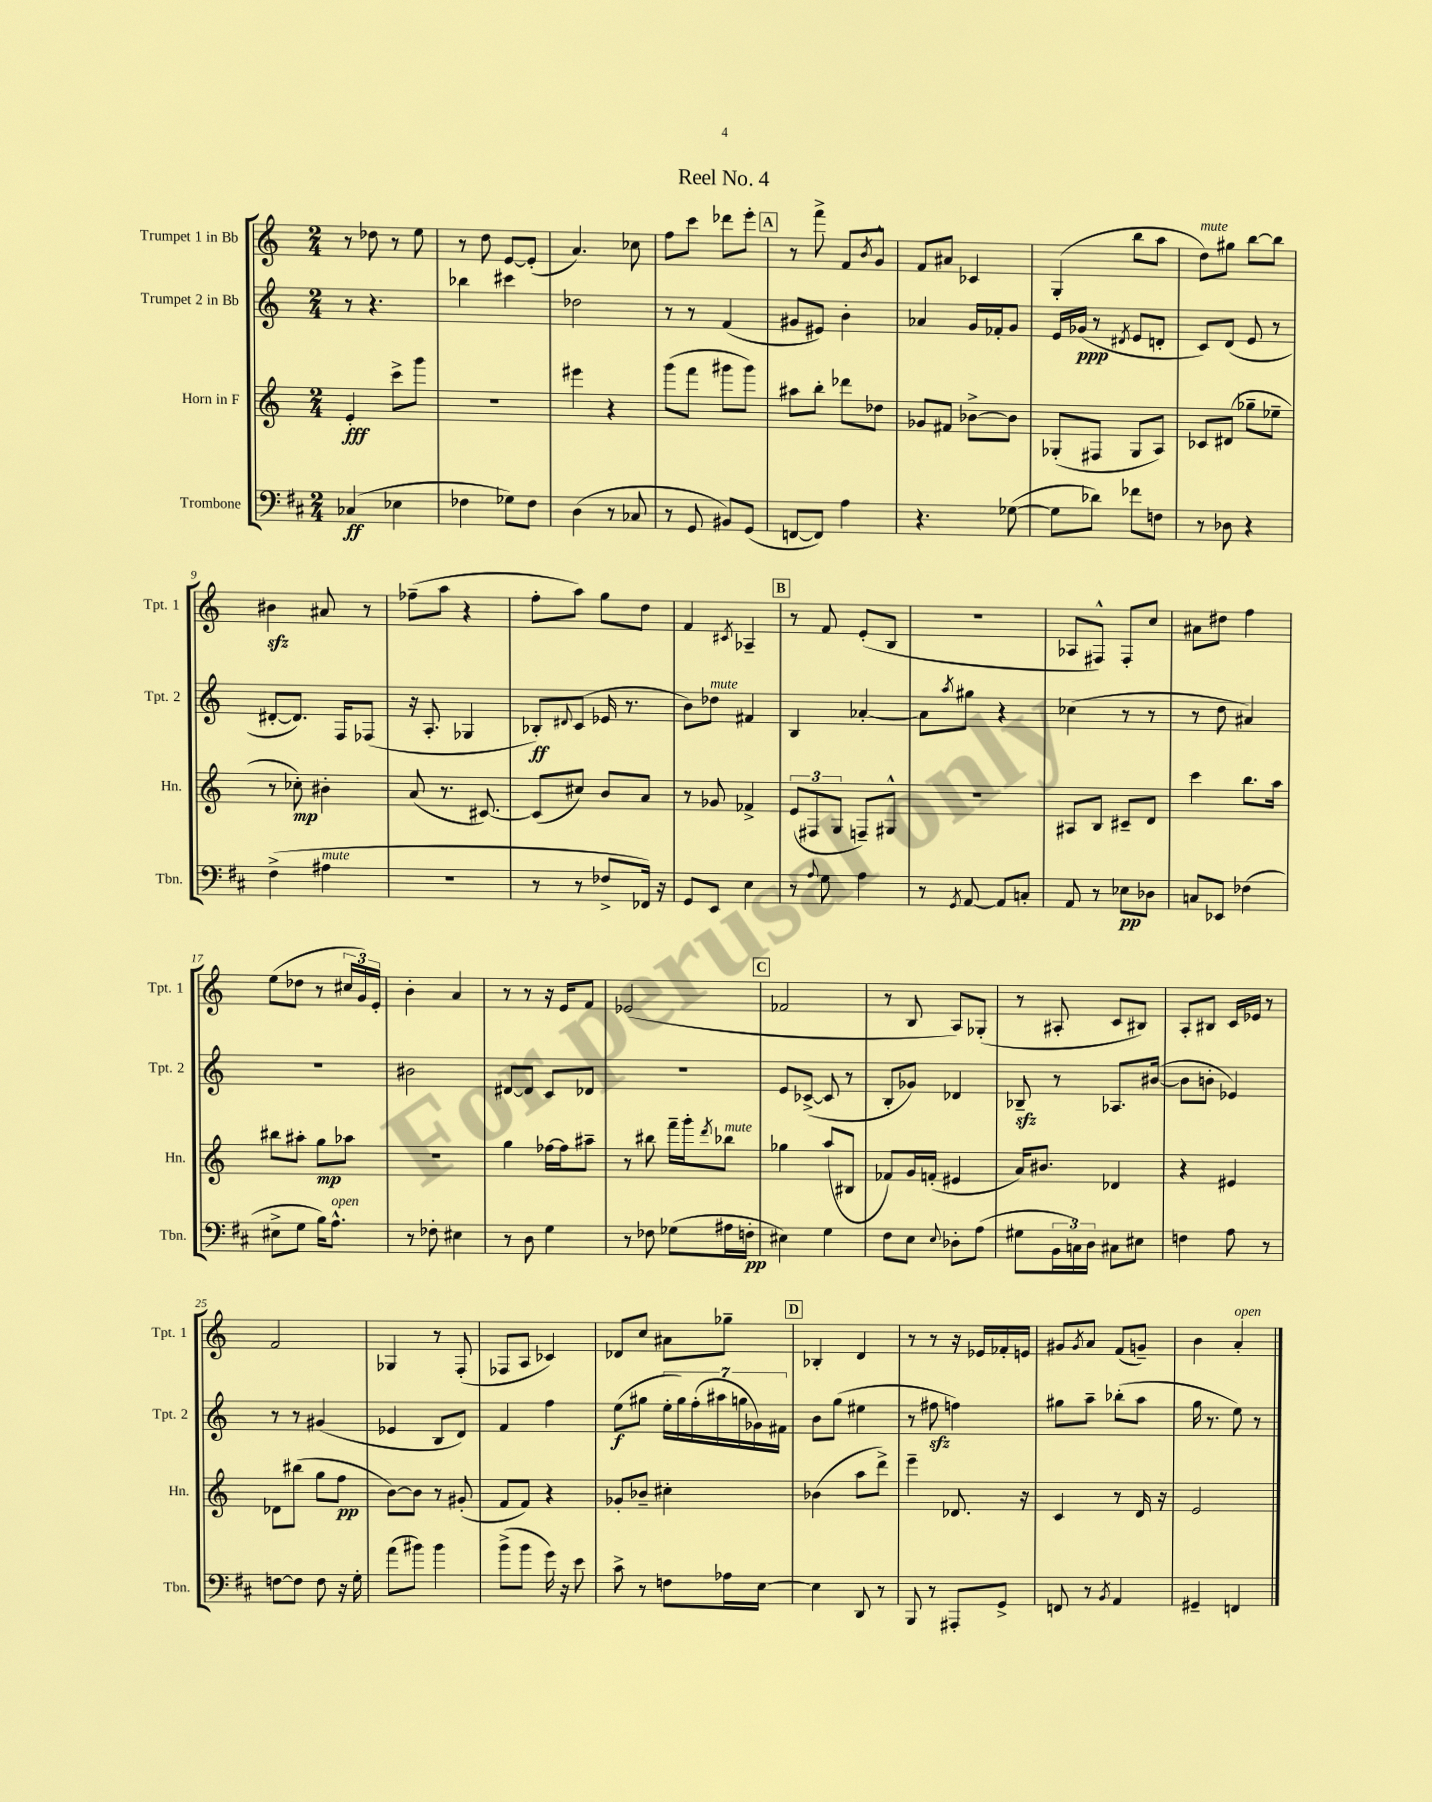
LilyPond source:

\header { title = "Reel No. 4" }
<<
\new StaffGroup <<
\new Staff = "s0" \with { instrumentName = "Trumpet 1 in Bb" shortInstrumentName = "Tpt. 1" } {
    \clef treble \key c \major \numericTimeSignature \time 2/4
    r8 des''8 r8 e''8 |
    r8 d''8 e'8~ e'8-.( |
    a'4.) ces''8 |
    f''8 c'''8 des'''8 e'''8-. |
    \mark \markup { \box "A" } r8 f'''8-> f'8 \acciaccatura { b'8 } g'8-^ |
    f'8 ais'8 ces'4 |
    g4-.( b''8 a''8 |
    d''8^\markup { \italic "mute" }) gis''8 b''8~ b''8 |
    bis'4\sfz ais'8 r8 |
    fes''8--( a''8 r4 |
    f''8-. a''8) g''8 d''8 |
    f'4 \acciaccatura { cis'8 } aes4-- |
    \mark \markup { \box "B" } r8 f'8 e'8-.( b8 |
    R2 |
    aes8 fis8-^) fis8-. c''8 |
    ais'8 dis''8 f''4 |
    e''8( des''8 r8 \tuplet 3/2 { cis''16 g'16) e'16-. } |
    b'4-. a'4 |
    r8 r8 r16 e'16 f'8 |
    ees'2( |
    \mark \markup { \box "C" } fes'2 |
    r8 b8 a8) ges8-.( |
    r8 ais8-. c'8 bis8) |
    a8-. bis8 c'16 ees'16 r8 |
    f'2 |
    ges4 r8 f8-.( |
    fes8 a8 ces'4) |
    des'8 c''8 ais'8 ges''8-- |
    \mark \markup { \box "D" } bes4-. d'4 |
    r8 r8 r16 ees'16 fes'16-. e'16 |
    gis'8 \acciaccatura { gis'8 } a'8 f'8( g'8--) |
    b'4 a'4-.^\markup { \italic "open" } \bar "|." |
}
\new Staff = "s1" \with { instrumentName = "Trumpet 2 in Bb" shortInstrumentName = "Tpt. 2" } {
    \clef treble \key c \major \numericTimeSignature \time 2/4
    r8 r4. |
    bes''4 cis'''4 |
    des''2 |
    r8 r8 f'4( |
    \mark \markup { \box "A" } gis'8 eis'8) b'4-. |
    aes'4 g'16 fes'16-. g'8 |
    e'16 ges'16\ppp( r8 \acciaccatura { dis'8 } e'8 d'8-. |
    c'8) d'8( e'8 r8 |
    dis'8~-. dis'8.) f16 fes8( |
    r16 a8.-. ges4 |
    bes8-.\ff) \appoggiatura { dis'8 } c'8( ees'16 r8. |
    b'8) des''8^\markup { \italic "mute" } fis'4 |
    \mark \markup { \box "B" } b4 aes'4~-. |
    aes'8 \acciaccatura { a''8 } gis''8 r4 |
    ces''4( r8 r8 |
    r8 d''8 ais'4) |
    R2 |
    bis'2 |
    dis'8~ dis'8 c'8 des'8 |
    R2 |
    \mark \markup { \box "C" } e'8 ces'8~->( ces'8 r8 |
    b8-. ges'8) des'4 |
    bes8--\sfz r8 aes8. bis'16~( |
    bis'8 b'8-. ees'4) |
    r8 r8 gis'4( |
    ees'4 b8 d'8) |
    f'4 f''4 |
    e''8\f( gis''8 \tuplet 7/4 { e''16-. gis''16) f''16-.( ais''16 g''16 ges'16) fis'16 } |
    \mark \markup { \box "D" } b'8 g''8( eis''4 |
    r8 fis''8\sfz f''4) |
    gis''8 a''8-- bes''8-.( a''8 |
    g''16 r8. e''8) r8 \bar "|." |
}
\new Staff = "s2" \with { instrumentName = "Horn in F" shortInstrumentName = "Hn." } {
    \clef treble \key c \major \numericTimeSignature \time 2/4
    e'4-.\fff c'''8-> g'''8 |
    R2 |
    eis'''4 r4 |
    g'''8( f'''8 gis'''8 gis'''8) |
    \mark \markup { \box "A" } ais''8 b''8-. des'''8 des''8 |
    ges'8 fis'8 bes'8~-> bes'8 |
    ges8-.( fis8 ges8 a8) |
    ces'8 dis'8( ges''8-- ees''8-- |
    r8 ces''8-.\mp) bis'4-. |
    a'8( r8. cis'8.~) |
    cis'8( cis''8) b'8 a'8 |
    r8 ges'8 fes'4-> |
    \mark \markup { \box "B" } \tuplet 3/2 { e'8( fis8 g8 } f8--) gis8-^ |
    r2 |
    ais8 b8 cis'8-- d'8 |
    c'''4 b''8. a''16 |
    bis''8 ais''8-. g''8\mp aes''8 |
    R2 |
    g''4 fes''16~ fes''16 ais''8-- |
    r8 bis''8 f'''16-- g'''16-. \acciaccatura { d'''8 } bes''8^\markup { \italic "mute" } |
    \mark \markup { \box "C" } ges''4 a''8( bis8 |
    fes'8) g'16 f'16-.( eis'4 |
    a'16) bis'8. des'4 |
    r4 eis'4 |
    des'8 bis''8( g''8 f''8\pp |
    b'8~) b'8 r8 gis'8-.( |
    f'8 f'8) r4 |
    ges'8-. bes'8-- cis''4-. |
    \mark \markup { \box "D" } bes'4( a''8 d'''8->) |
    e'''4-- des'8. r16 |
    c'4 r8 d'16 r16 |
    e'2 \bar "|." |
}
\new Staff = "s3" \with { instrumentName = "Trombone" shortInstrumentName = "Tbn." } {
    \clef bass \key d \major \numericTimeSignature \time 2/4
    ces4\ff( ees4 |
    fes4 ges8) fes8 |
    d4( r8 ces8 |
    r8 g,8 bis,8) g,8( |
    \mark \markup { \box "A" } f,8~ f,8) a4 |
    r4. ges8~( |
    ges8 des'8) fes'8 f8 |
    r8 des8 r4 |
    fis4->( ais4^\markup { \italic "mute" } |
    R2 |
    r8 r8 fes8-> fes,16) r16 |
    g,8 e,8 e4 |
    \mark \markup { \box "B" } r8 \appoggiatura { a8 } g8 a4 |
    r8 \acciaccatura { g,8 } a,8~ a,8 c8-. |
    a,8 r8 ees8\pp des8 |
    c8 ees,8 fes4( |
    eis8-> g8 b16) a8.-^^\markup { \italic "open" } |
    r8 fes8-. eis4 |
    r8 d8 g4 |
    r8 fes8 ges8( ais16 f16-.\pp |
    \mark \markup { \box "C" } eis4) g4 |
    fis8 e8 \appoggiatura { e8 } des8-. a8( |
    gis8 \tuplet 3/2 { b,16 c16) d16 } cis8 eis8 |
    f4 a8 r8 |
    f8~ f8 f8 r16 g16-. |
    a'8( bis'8) bis'4 |
    b'8->( b'8 g'16) r16 e'8 |
    cis'8-> r8 f8 aes16 e16~ |
    \mark \markup { \box "D" } e4 d,8 r8 |
    b,,8 r8 ais,,8-. g,8-> |
    f,8 r8 \acciaccatura { b,8 } a,4 |
    gis,4-- f,4 \bar "|." |
}
>>
>>
